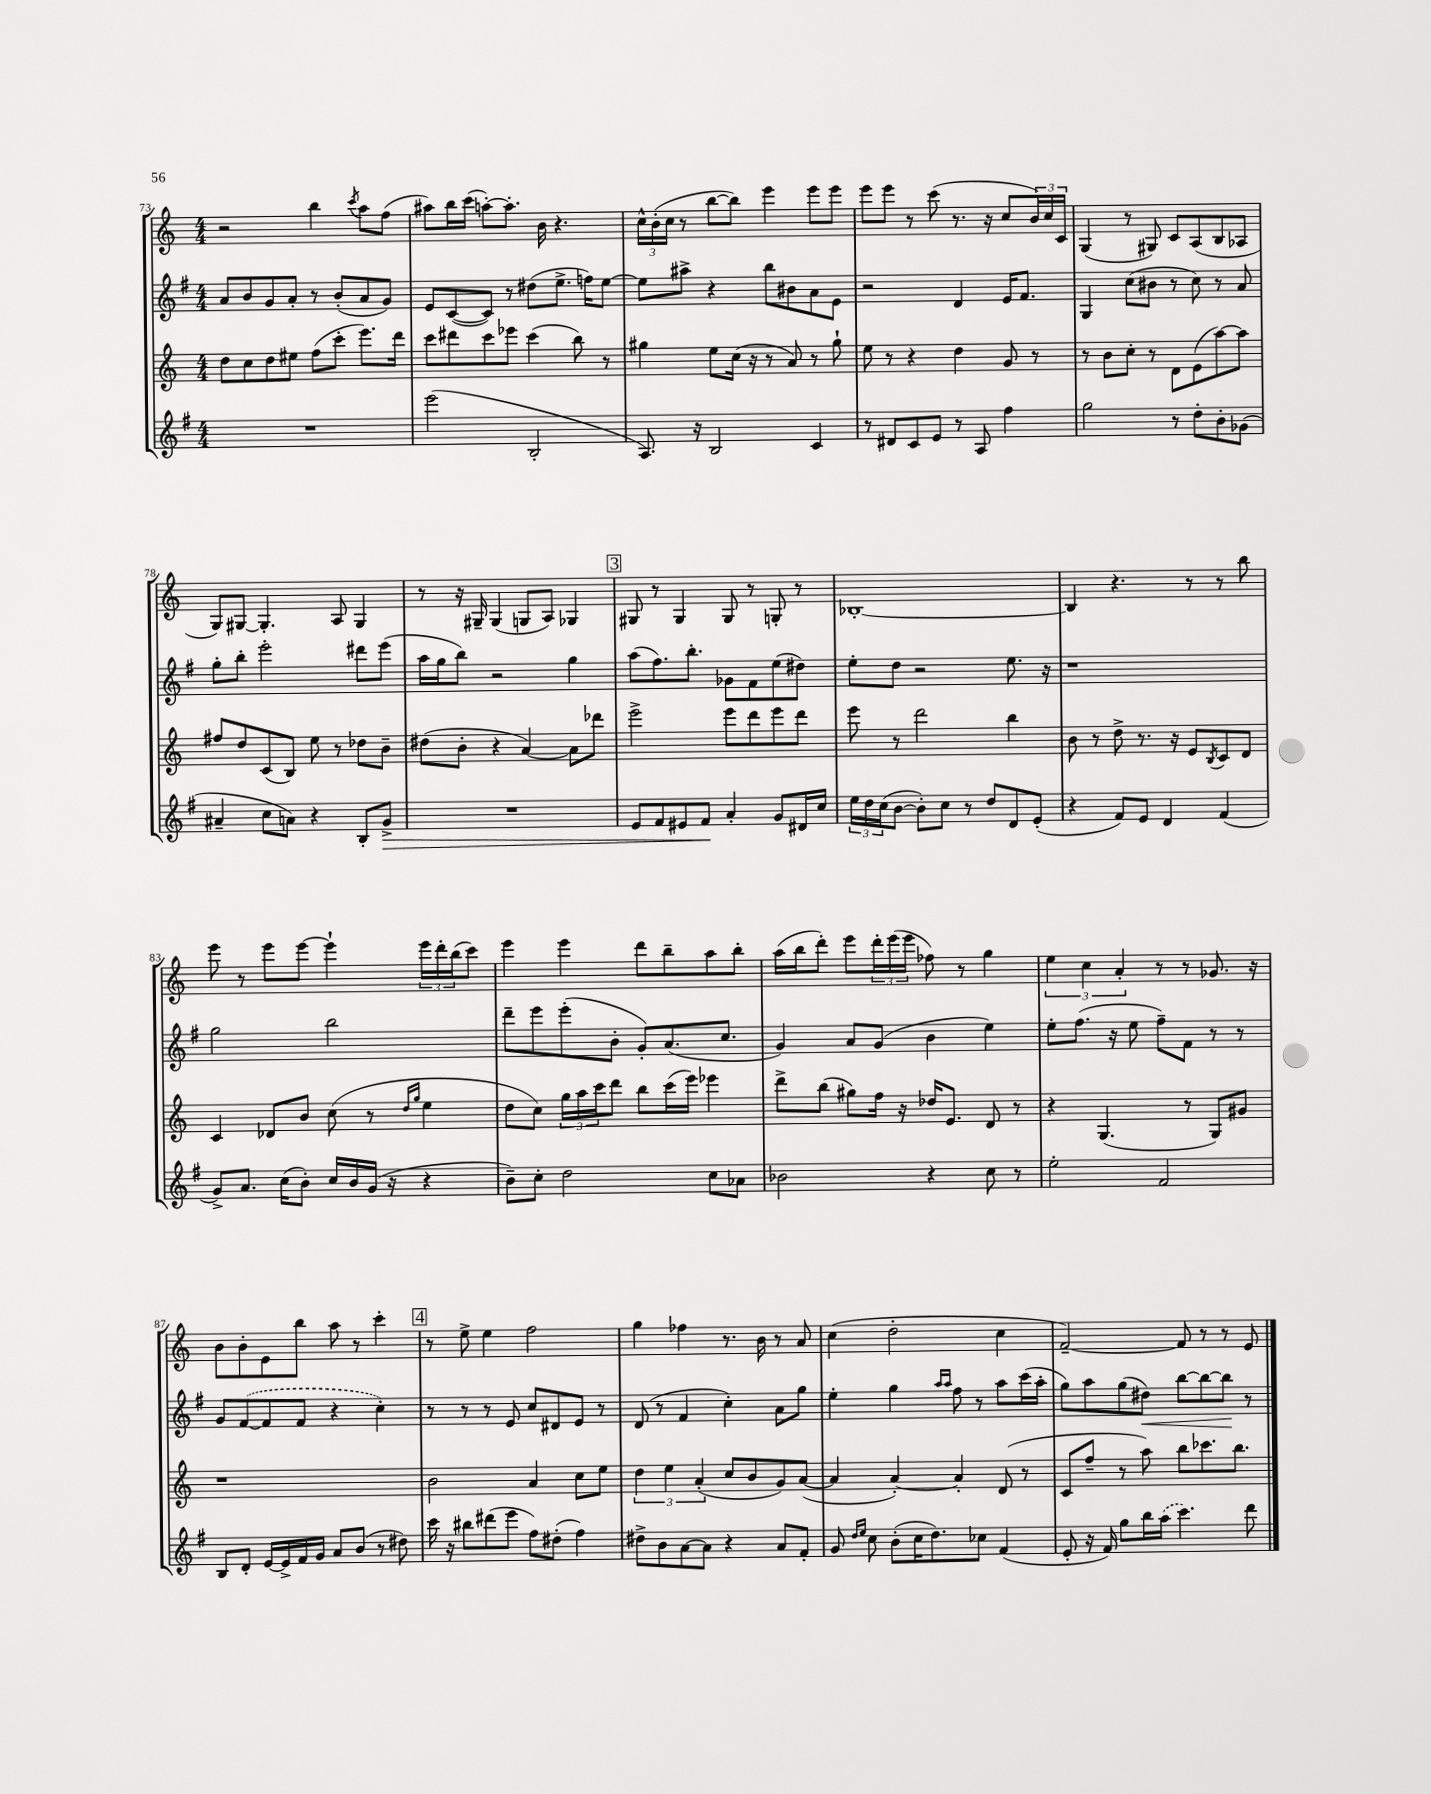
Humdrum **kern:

**kern	**dynam	**kern	**kern	**dynam	**kern
*part4	*part4	*part3	*part2	*part2	*part1
*staff4	*staff4	*staff3	*staff2	*staff2	*staff1
*clefG2	*	*clefG2	*clefG2	*	*clefG2
*k[f#]	*	*k[]	*k[f#]	*	*k[]
*M4/4	*	*M4/4	*M4/4	*	*M4/4
=73	=73	=73	=73	=73	=73
1r	.	8dd\L	8a/L	.	2r
.	.	8cc\	8b/	.	.
.	.	8dd\	8g/	.	.
.	.	8ee#X\J	8a'/J	.	.
.	.	(8ff\L	8r	.	4bb\
.	.	8ccc'\J	(8b'/L	.	.
.	.	.	.	.	8qccc/
.	.	8.eee\L)	8a/	.	8aa\L
.	.	.	8g/J)	.	(8ff\J
.	.	16ddd\Jk	.	.	.
=74	=74	=74	=74	=74	=74
(2eee\	.	8ccc\L	8e/L	.	8aa#X\L)
.	.	8ddd#X\	([8c/	.	16bb\L
.	.	.	.	.	(16ccc\JJ
.	.	8ccc\	8c/J])	.	[8aan'\L)
.	.	8eee-X\J	8r	.	8.aa'\J]
2B'/	.	(4ccc\	(8dd#X\L	.	.
.	.	.	.	.	16b\
.	.	.	8.ee^\J	.	4.r
.	.	8bb\)	.	.	.
.	.	.	16ffn\KL)	.	.
.	.	8r	[8ee\J	.	.
=75	=75	=75	=75	=75	=75
8.A/)	.	4gg#X\	8ee\L]	.	24cc^^\LL
.	.	.	.	.	(24b'\
.	.	.	.	.	24cc\JJ
.	.	.	8aa#X^\J	.	8r
16r	.	.	.	.	.
2B/	.	8ee\L	4r	.	[8bb\L
.	.	(16cc\Jk	.	.	8bb\J])
.	.	16r	.	.	.
.	.	8r	8bb\L	.	4eee\
.	.	8a/)	8b#X\	.	.
4c/	.	8r	8a\	.	8eee\L
.	.	8gg#`\	8e\J	.	8eee\J
=76	=76	=76	=76	=76	=76
8r	.	8ee\	2r	.	8eee\L
8d#X/L	.	8r	.	.	8eee\J
8c/	.	4r	.	.	8r
8e/J	.	.	.	.	(8ccc\
8r	.	4dd\	4d/	.	8.r
8A/	.	.	.	.	.
.	.	.	.	.	16r
4ff#\	.	8g/	16e/KL	.	8cc/L
.	.	.	8.f#/J	.	.
.	.	8r	.	.	24b/L)
.	.	.	.	.	24cc/
.	.	.	.	.	24c/JJ
=77	=77	=77	=77	=77	=77
2gg\	.	8r	4G/	.	(4G/
.	.	8b\L	.	.	.
.	.	8cc'\J	(8cc\L	.	8r
.	.	8r	8b#X\J	.	8G#X/)
8r	.	8d\L	8r	.	8c/L
8dd'\L	.	(8e\	8cc\)	.	(8A/
8b'\	.	[8aa\)	8r	.	8B/
(8g-X\J	.	8aa\J]	8a/	.	8A-X/J
!!LO:LB:g=z
=78	=78	=78	=78	=78	=78
4a#X~/	.	8ff#X/L	8gg'\L	.	8G/L)
.	.	8dd/	8bb'\J	.	[8G#X/J
8cc\L	.	(8c/	2eee'\	.	4.G#'/]
8an\J)	.	8B/J)	.	.	.
4r	.	8ee\	.	.	.
.	.	8r	.	.	8A/
8B'/L	.	8dd-X\L	8ddd#X\L	.	4G#/
!	!LO:HP:b	!	!	!	!
8g^/J	>	8b~\J	(8eee\J	.	.
=79	=79	=79	=79	=79	=79
1r	.	(8dd#X\L	16aa\LL	.	8r
.	.	.	16gg\J	.	.
.	.	8b'\J	8bb\J)	.	16r
.	.	.	.	.	16G#X~/
.	.	4r	2r	.	(4G#/
.	.	[4a/)	.	.	8Gn/L
.	.	.	.	.	8A/J)
.	.	8a\L]	4gg\	.	4G-X/
.	.	8ddd-X\J	.	.	.
!!LO:REH:place=s1:t=3
=80	=80	=80	=80	=80	=80
8e/L	.	2eee^\	(8aa\L	.	8G#X/
8f#/	.	.	8.ff#\)	.	8r
8e#X/	.	.	.	.	4G#/
.	.	.	8.bb'\J	.	.
8f#/J	.	.	.	.	.
4a'/	]	8eee\L	8g-X\L	.	8G#/
.	.	8ddd\	8f#\	.	8r
8g/L	.	8eee\	(8ee\	.	8Gn'/
16d#X/L	.	8ddd\J	8dd#X\J)	.	8r
16cc/JJ	.	.	.	.	.
=81	=81	=81	=81	=81	=81
24ee\LL	.	8eee\	8ee'\L	.	[1B-X'
24dd\	.	.	.	.	.
(24cc\J	.	.	.	.	.
[8b\J	.	8r	8dd\J	.	.
8b'\L])	.	2ddd\	2r	.	.
8cc\J	.	.	.	.	.
8r	.	.	.	.	.
8dd/L	.	.	.	.	.
8d/	.	4bb\	8.ee\	.	.
(8e'/J	.	.	.	.	.
.	.	.	16r	.	.
=82	=82	=82	=82	=82	=82
4r	.	8b\	1r	.	4B-/]
.	.	8r	.	.	.
8f#/L)	.	8dd^\	.	.	4.r
8e/J	.	8.r	.	.	.
4d/	.	.	.	.	.
.	.	16r	.	.	.
.	.	8e/L	.	.	8r
.	.	8qB/	.	.	.
(4f#/	.	8c/	.	.	8r
.	.	8d/J	.	.	8bb\
!!LO:LB:g=z
=83	=83	=83	=83	=83	=83
8g^/L)	.	4c/	2gg\	.	8eee\
8.a/J	.	.	.	.	8r
.	.	8d-X/L	.	.	8eee\L
(16cc\KL	.	.	.	.	.
8b'\J)	.	8b/J	.	.	[8eee\J
16cc/LL	.	(8cc\	2bb\	.	4eee`\]
16b/	.	.	.	.	.
(16g/JJ	.	8r	.	.	.
16r	.	.	.	.	.
.	.	16qqdd/LL	.	.	.
.	.	16qqgg/JJ	.	.	.
4r	.	4ee\	.	.	24eee\LL
.	.	.	.	.	24ddd'\
.	.	.	.	.	(24bb\J
.	.	.	.	.	8ccc\J)
=84	=84	=84	=84	=84	=84
8b~\L)	.	8dd\L	8ddd~\L	.	4eee\
8cc'\J	.	8cc\J)	8eee\	.	.
2dd\	.	24gg\LL	(8eee'\	.	4eee\
.	.	24aa\	.	.	.
.	.	24ccc\J	.	.	.
.	.	8ddd\J	8b'\J	.	.
.	.	8bb\L	8g'/L)	.	8ddd\L
.	.	(16ccc\L	(8.a/	.	8bb~\
.	.	16eee\JJ)	.	.	.
8cc\L	.	4eee-X\	.	.	8aa\
.	.	.	8.cc/J	.	.
8a-X\J	.	.	.	.	8bb'\J
=85	=85	=85	=85	=85	=85
2b-X\	.	8ddd^\L	4g/)	.	(16aa\LL
.	.	.	.	.	16bb\J
.	.	(8bb\J	.	.	8ddd'\J)
.	.	8gg#X\L)	8a/L	.	8eee\L
.	.	16ff\Jk	(8g/J	.	24ddd'\L
.	.	.	.	.	(24eee\
.	.	16r	.	.	.
.	.	.	.	.	24eee\JJ
4r	.	16dd-X/KL	4b\	.	8ff-X\)
.	.	8.e/J	.	.	.
.	.	.	.	.	8r
8cc\	.	8d/	4ee\)	.	4gg\
8r	.	8r	.	.	.
=86	=86	=86	=86	=86	=86
2ee'\	.	4r	8ee'\L	.	6ee\
.	.	.	(8.ff#\J	.	.
.	.	.	.	.	6cc\
.	.	(4.G/	.	.	.
.	.	.	16r	.	.
.	.	.	.	.	6a'/
.	.	.	8ee\	.	.
2f#/	.	.	8ff#~\L)	.	8r
.	.	8r	8f#\J	.	8r
.	.	8G/L)	8r	.	8.g-X/
.	.	8g#X/J	8r	.	.
.	.	.	.	.	16r
!!LO:LB:g=z
=87	=87	=87	=87	=87	=87
8B/L	.	1r	8g/L	.	8b\L
8d'/J	.	.	([8f#/	.	8b'\
[16e/LL	.	.	8f#/]	.	8e\
16e^/]	.	.	.	.	.
16f#/	.	.	8f#/J	.	8bb\J
16g/JJ	.	.	.	.	.
8a/L	.	.	4r	.	8aa\
(8b/J	.	.	.	.	8r
8r	.	.	4cc'\)	.	4ccc'\
8dd#X\)	.	.	.	.	.
!!LO:REH:place=s1:t=4
=88	=88	=88	=88	=88	=88
16ccc\	.	2b\	8r	.	8r
16r	.	.	.	.	.
8bb#X\L	.	.	8r	.	8ee^\
(8ddd#X\	.	.	8r	.	4ee\
8eee\J	.	.	8e/	.	.
8ff#\L)	.	4a/	8cc/L	.	2ff\
(8dd#X'\J	.	.	8d#X/	.	.
4ff#\)	.	8cc\L	8e/J	.	.
.	.	8ee\J	8r	.	.
=89	=89	=89	=89	=89	=89
8dd#X^\L	.	6dd\	(8d/	.	4gg\
8b\	.	.	8r	.	.
.	.	6ee\	.	.	.
[8a\	.	.	4f#/	.	4ff-X\
.	.	(6a'/	.	.	.
8a\J]	.	.	.	.	.
4r	.	8cc/L	4cc'\)	.	8.r
.	.	8b/	.	.	.
.	.	.	.	.	16b\
8a/L	.	8g/)	8a\L	.	8r
8f#'/J	.	([8a/J	8gg\J	.	8a/
=90	=90	=90	=90	=90	=90
8g/	.	4a/]	4ee'\	.	(4cc\
16qqdd/LL	.	.	.	.	.
16qqee/JJ	.	.	.	.	.
8cc\	.	.	.	.	.
(8b'\L	.	[4a'/)	4gg\	.	2dd'\
16cc\K	.	.	.	.	.
8.dd\)	.	.	.	.	.
.	.	.	16qqaa/LL	.	.
.	.	.	16qqaa/JJ	.	.
.	.	4a'/]	8ff#\	.	.
8cc-X\J	.	.	8r	.	.
(4f#/	.	(8d/	8aa\L	.	4cc\
.	.	8r	(16ccc\L	.	.
.	.	.	16aa'\JJ	.	.
=91	=91	=91	=91	=91	=91
8e'/	.	8c/L	8gg\L)	.	[2f~/)
16r	.	8ff~/J	8aa\	.	.
16f#/)	.	.	.	.	.
8gg\L	.	8r	(8gg\	.	.
!	!	!	!	!LO:HP:b	!
16bb\L	.	8aa\)	8dd#X\J)	<	.
(16aa\JJ	.	.	.	.	.
4.ccc\)	.	8bb\L	[8bb\L	.	8f/]
.	.	8.ccc-X\	8bb\_	.	8r
.	.	.	8bb\J]	.	8r
.	.	8.bb\J	.	.	.
8ddd\	.	.	8r	[	8e/
==	==	==	==	==	==
*-	*-	*-	*-	*-	*-
